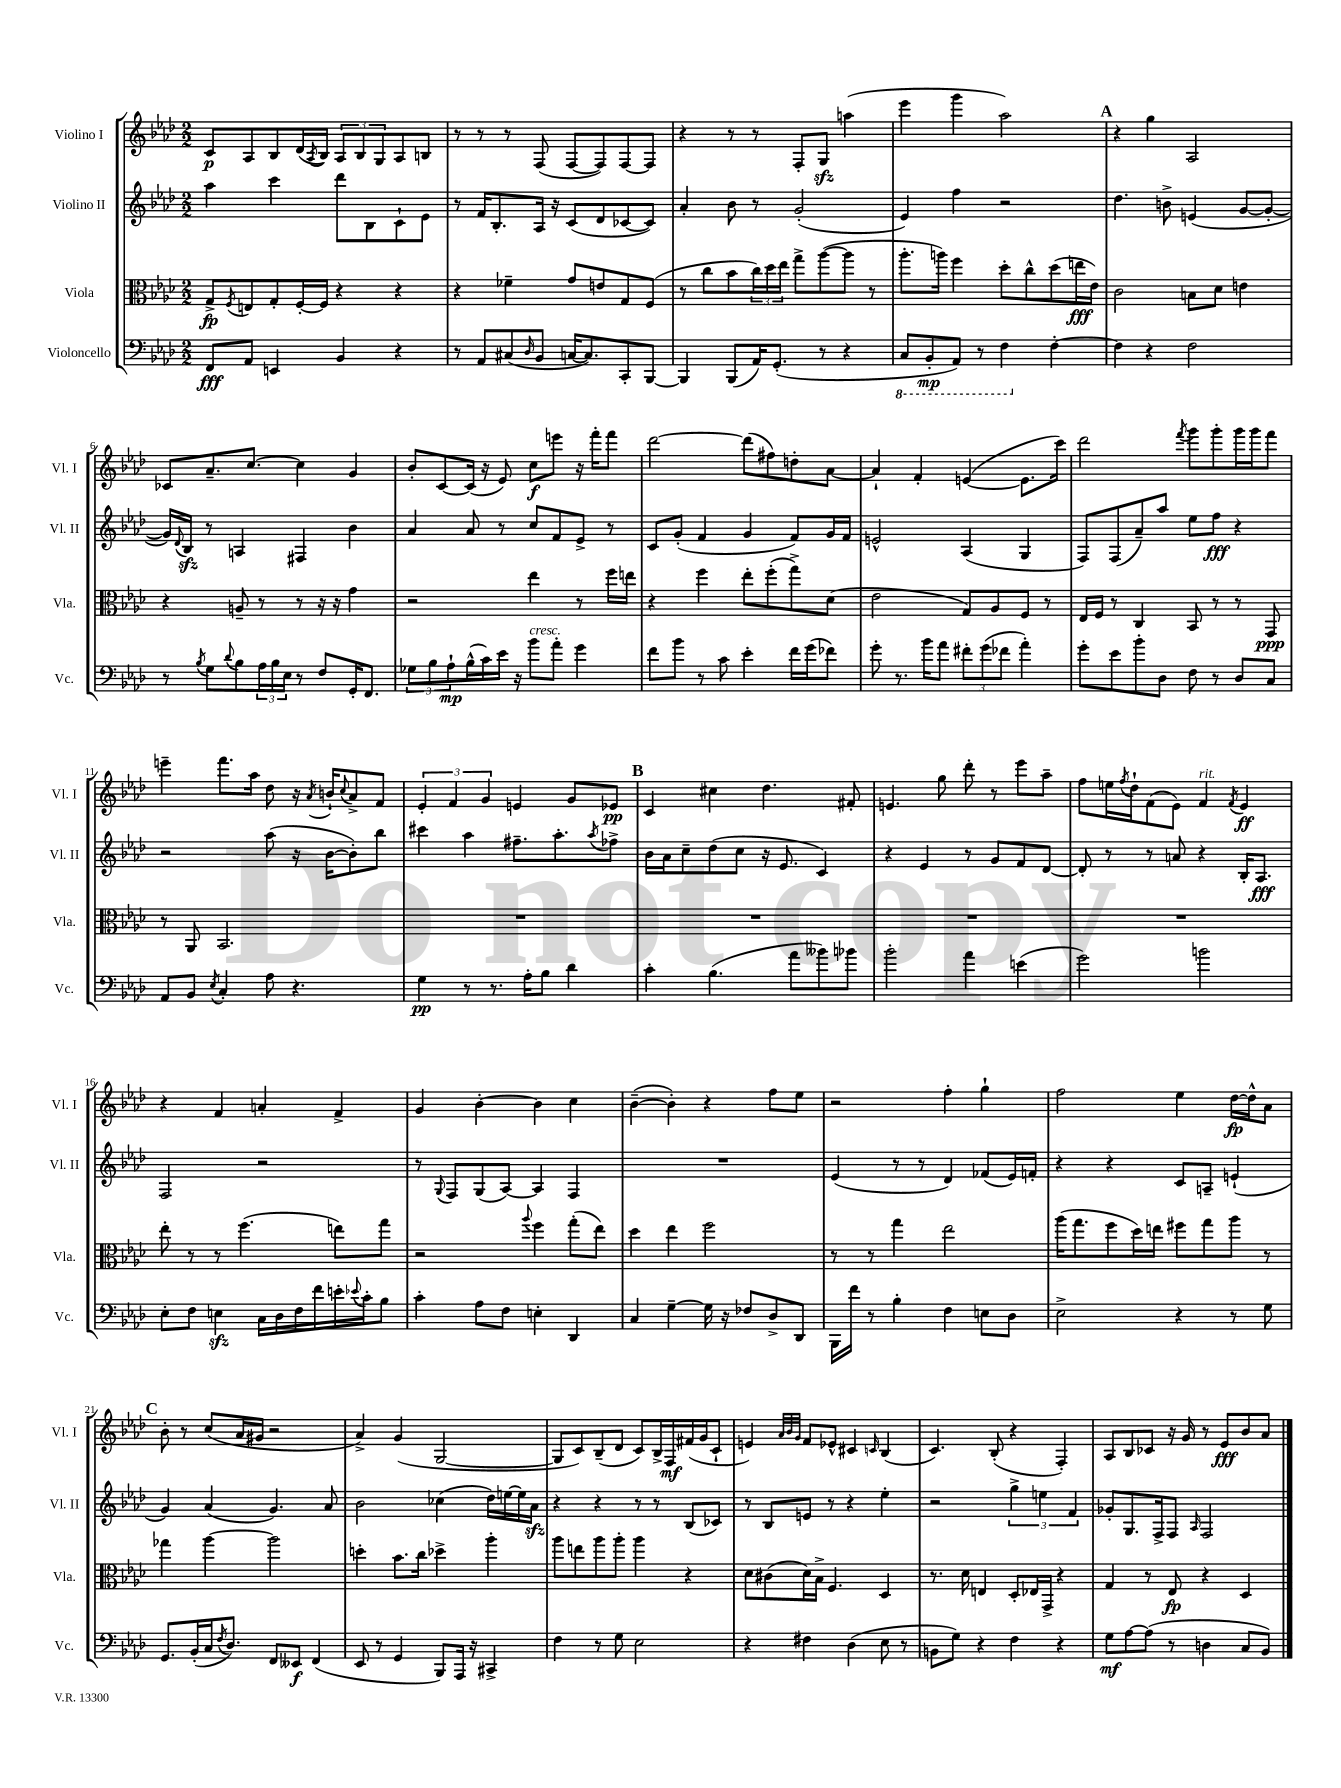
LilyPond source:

<<
\new StaffGroup <<
\new Staff = "s0" \with { instrumentName = "Violino I" shortInstrumentName = "Vl. I" } {
    \clef treble \key aes \major \numericTimeSignature \time 2/2
    c'8\p aes8 bes8 des'16( \acciaccatura { aes8 } bes16) \tuplet 3/2 { aes8 bes8 g8 } aes8 b8 |
    r8 r8 r8 f8( f8~ f8) f8~ f8 |
    r4 r8 r8 f8-. g8\sfz a''4( |
    ees'''4 g'''4 aes''2) |
    \mark \markup { \bold "A" } r4 g''4 aes2 |
    ces'8 aes'8.-- c''8.~ c''4 g'4 |
    bes'8-. c'8~ c'16( r16 ees'8) c''8\f e'''8 r16 f'''16-. f'''8 |
    des'''2~ des'''8( fis''8) d''8-. aes'8~ |
    aes'4-! f'4-. e'4~( e'8. c'''16) |
    des'''2 \acciaccatura { f'''8 } g'''8 g'''8-. g'''16 g'''16 f'''8 |
    e'''4-- f'''8. aes''16 des''8 r16 \acciaccatura { aes'8 } b'16-! \appoggiatura { c''8 } aes'8-> f'8 |
    \tuplet 3/2 { ees'4-. f'4 g'4 } e'4 g'8 ees'8\pp |
    \mark \markup { \bold "B" } c'4 cis''4 des''4. fis'8-. |
    e'4. g''8 des'''8-. r8 ees'''8 aes''8-- |
    f''8 e''16 \acciaccatura { f''8 } des''16-! f'8( ees'8) f'4^\markup { \italic "rit." } \acciaccatura { f'8 } ees'4\ff |
    r4 f'4 a'4-. f'4-> |
    g'4 bes'4~-. bes'4 c''4 |
    bes'4~--( bes'4-.) r4 f''8 ees''8 |
    r2 f''4-. g''4-! |
    f''2 ees''4 des''16~\fp des''16-^ aes'8 |
    \mark \markup { \bold "C" } bes'8-. r8 c''8( aes'16 gis'16 r2 |
    aes'4->) g'4( g2~ |
    g8 c'8) bes8--( des'8 c'8) bes16-> f16\mf fis'16( g'16 c'8-! |
    e'4) \grace { aes'32 bes'32 g'32 } f'8 ees'8-^ cis'4 \grace { c'16 } bes4( |
    c'4.) bes8-.( r4 f4-.) |
    aes8 bes8 ces'8 r16 g'16 r8 ees'8\fff bes'8 aes'8 \bar "|." |
}
\new Staff = "s1" \with { instrumentName = "Violino II" shortInstrumentName = "Vl. II" } {
    \clef treble \key aes \major \numericTimeSignature \time 2/2
    aes''4 c'''4 des'''8 bes8 c'8-! ees'8 |
    r8 f'16 bes8.-. aes16 r16 c'8( des'8 ces'8~ ces'8) |
    aes'4-. bes'8 r8 g'2-.( |
    ees'4) f''4 r2 |
    \mark \markup { \bold "A" } des''4. b'8-> e'4( g'8~ g'8~-. |
    g'16) \appoggiatura { des'8 } bes16\sfz r8 a4 fis4 bes'4 |
    aes'4 aes'8 r8 c''8 f'8 ees'8-> r8 |
    c'8 g'8-.( f'4 g'4 f'8) g'16 f'16 |
    e'2-^ aes4( g4 |
    f8) f8( aes'8--) aes''8 ees''8 f''8\fff r4 |
    r2 aes''8( r16 bes'16~ bes'8-.) bes''8 |
    cis'''4 aes''4 fis''8.-- aes''8.-. \acciaccatura { aes''8 } fes''8-> |
    \mark \markup { \bold "B" } bes'16 aes'16 c''8-- des''8( c''8 r16 ees'8. c'4) |
    r4 ees'4 r8 g'8 f'8 des'8~ |
    des'8-. r8 r8 a'8 r4 bes16-. aes8.\fff |
    f2 r2 |
    r8 \appoggiatura { g8 } f8 g8( aes8~) aes4 f4 |
    R1 |
    ees'4( r8 r8 des'4) fes'8( ees'16) f'16-. |
    r4 r4 c'8 a8-- e'4-!( |
    \mark \markup { \bold "C" } g'4) aes'4( g'4.) aes'8 |
    bes'2 ces''4( des''16) e''16~ e''16 aes'16\sfz |
    r4 r4 r8 r8 bes8( ces'8) |
    r8 bes8 e'8 r8 r4 ees''4-. |
    r2 \tuplet 3/2 { g''4-> e''4 f'4 } |
    ges'8-. g8. f16-> f8 \grace { aes16 } f2 \bar "|." |
}
\new Staff = "s2" \with { instrumentName = "Viola" shortInstrumentName = "Vla." } {
    \clef alto \key aes \major \numericTimeSignature \time 2/2
    g8->\fp \acciaccatura { f8 } e8 g8-. f16~-. f16 r4 r4 |
    r4 fes'4-- g'8 e'8 g8 f8( |
    r8 c''8 bes'8 \tuplet 3/2 { c''16) des''16 ees''16 } g''8-> aes''8~( aes''8 r8 |
    aes''8.-. a''16) f''4 des''8-. c''8-^ des''8( e''16\fff ees'16) |
    \mark \markup { \bold "A" } c'2 b8 des'8 e'4 |
    r4 a8-- r8 r8 r16 r16 g'4 |
    r2 ees''4 r8 f''16 e''16 |
    r4 f''4 ees''8-. f''8-.( g''8->) des'8( |
    ees'2 g8) aes8 f8 r8 |
    ees16 f16 r8 c4 bes,8 r8 r8 g,8\ppp |
    r8 aes,8 bes,2. |
    R1 |
    \mark \markup { \bold "B" } R1 |
    R1 |
    R1 |
    ees''8-. r8 r8 f''4.( e''8) g''8 |
    r2 \appoggiatura { aes''8 } f''4 g''8-.( ees''8) |
    des''4 ees''4 f''2 |
    r8 r8 g''4 ees''2 |
    aes''16( g''8. f''8 des''16) e''16 fis''8 g''8 aes''8 r8 |
    \mark \markup { \bold "C" } ges''4 aes''4~ aes''2 |
    d''4-. bes'8. c''16 des''4-> aes''4-. |
    aes''8 e''8 aes''8 aes''8-. aes''4 r4 |
    des'8 cis'8( des'16) bes16-> f4. des4 |
    r8. des'16 e4 des8-. ees16 g,16-> r4 |
    g4 r8 ees8\fp r4 des4 \bar "|." |
}
\new Staff = "s3" \with { instrumentName = "Violoncello" shortInstrumentName = "Vc." } {
    \clef bass \key aes \major \numericTimeSignature \time 2/2
    f,8\fff aes,8 e,4 bes,4 r4 |
    r8 aes,8 cis8( \grace { des16 } bes,8 c16~ c8.) c,8-. bes,,8~ |
    bes,,4 bes,,8( aes,16) g,8.-.( r8 r4 |
    \ottava #-1 c,8 bes,,8-.\mp aes,,8) r8 f,4 \ottava #0 f4~-. |
    \mark \markup { \bold "A" } f4 r4 f2 |
    r8 \acciaccatura { bes8 } g8 \appoggiatura { des'8 } bes8 \tuplet 3/2 { aes16 bes16 ees16 } r8 f8 g,16-. f,8. |
    \tuplet 3/2 { ges8 bes8 aes8-!\mp } bes16-^( c'16) ees'16 r16 bes'8^\markup { \italic "cresc." } aes'8-. g'4 |
    f'8 bes'8 r8 c'8 ees'4-. f'16 g'16( fes'8) |
    g'8-. r8. bes'16 aes'8 \tuplet 3/2 { fis'8-. g'8( fes'8 } aes'4-.) |
    g'8-. ees'8 bes'8-. des8 f8 r8 des8 c8 |
    aes,8 bes,8 \acciaccatura { ees8 } c4-. aes8 r4. |
    g4\pp r8 r8. aes16-. bes8 des'4 |
    \mark \markup { \bold "B" } c'4-. bes4.( aes'8 beses'8) bes'8 |
    bes'2-. aes'4 e'4( |
    g'2) b'2 |
    ees8-. f8 e4\sfz c16 des16 f16 f'16 e'16-. \appoggiatura { ees'8 } c'16-. bes8 |
    c'4-. aes8 f8 e4-. des,4 |
    c4 g4~-- g16 r16 fes8 des8-> des,8 |
    bes,,16 f'16 r8 bes4-. f4 e8 des8 |
    ees2-> r4 r8 g8 |
    \mark \markup { \bold "C" } g,8. bes,16-.( c16 \acciaccatura { f8 } des8.) f,8 eeses,8\f f,4( |
    ees,8 r8 g,4 bes,,8) aes,,16 r16 cis,4-> |
    f4 r8 g8 ees2 |
    r4 fis4 des4( ees8 r8 |
    b,8 g8) r4 f4 r4 |
    g8\mf aes8~ aes8( r8 d4 c8 bes,8) \bar "|." |
}
>>
>>
